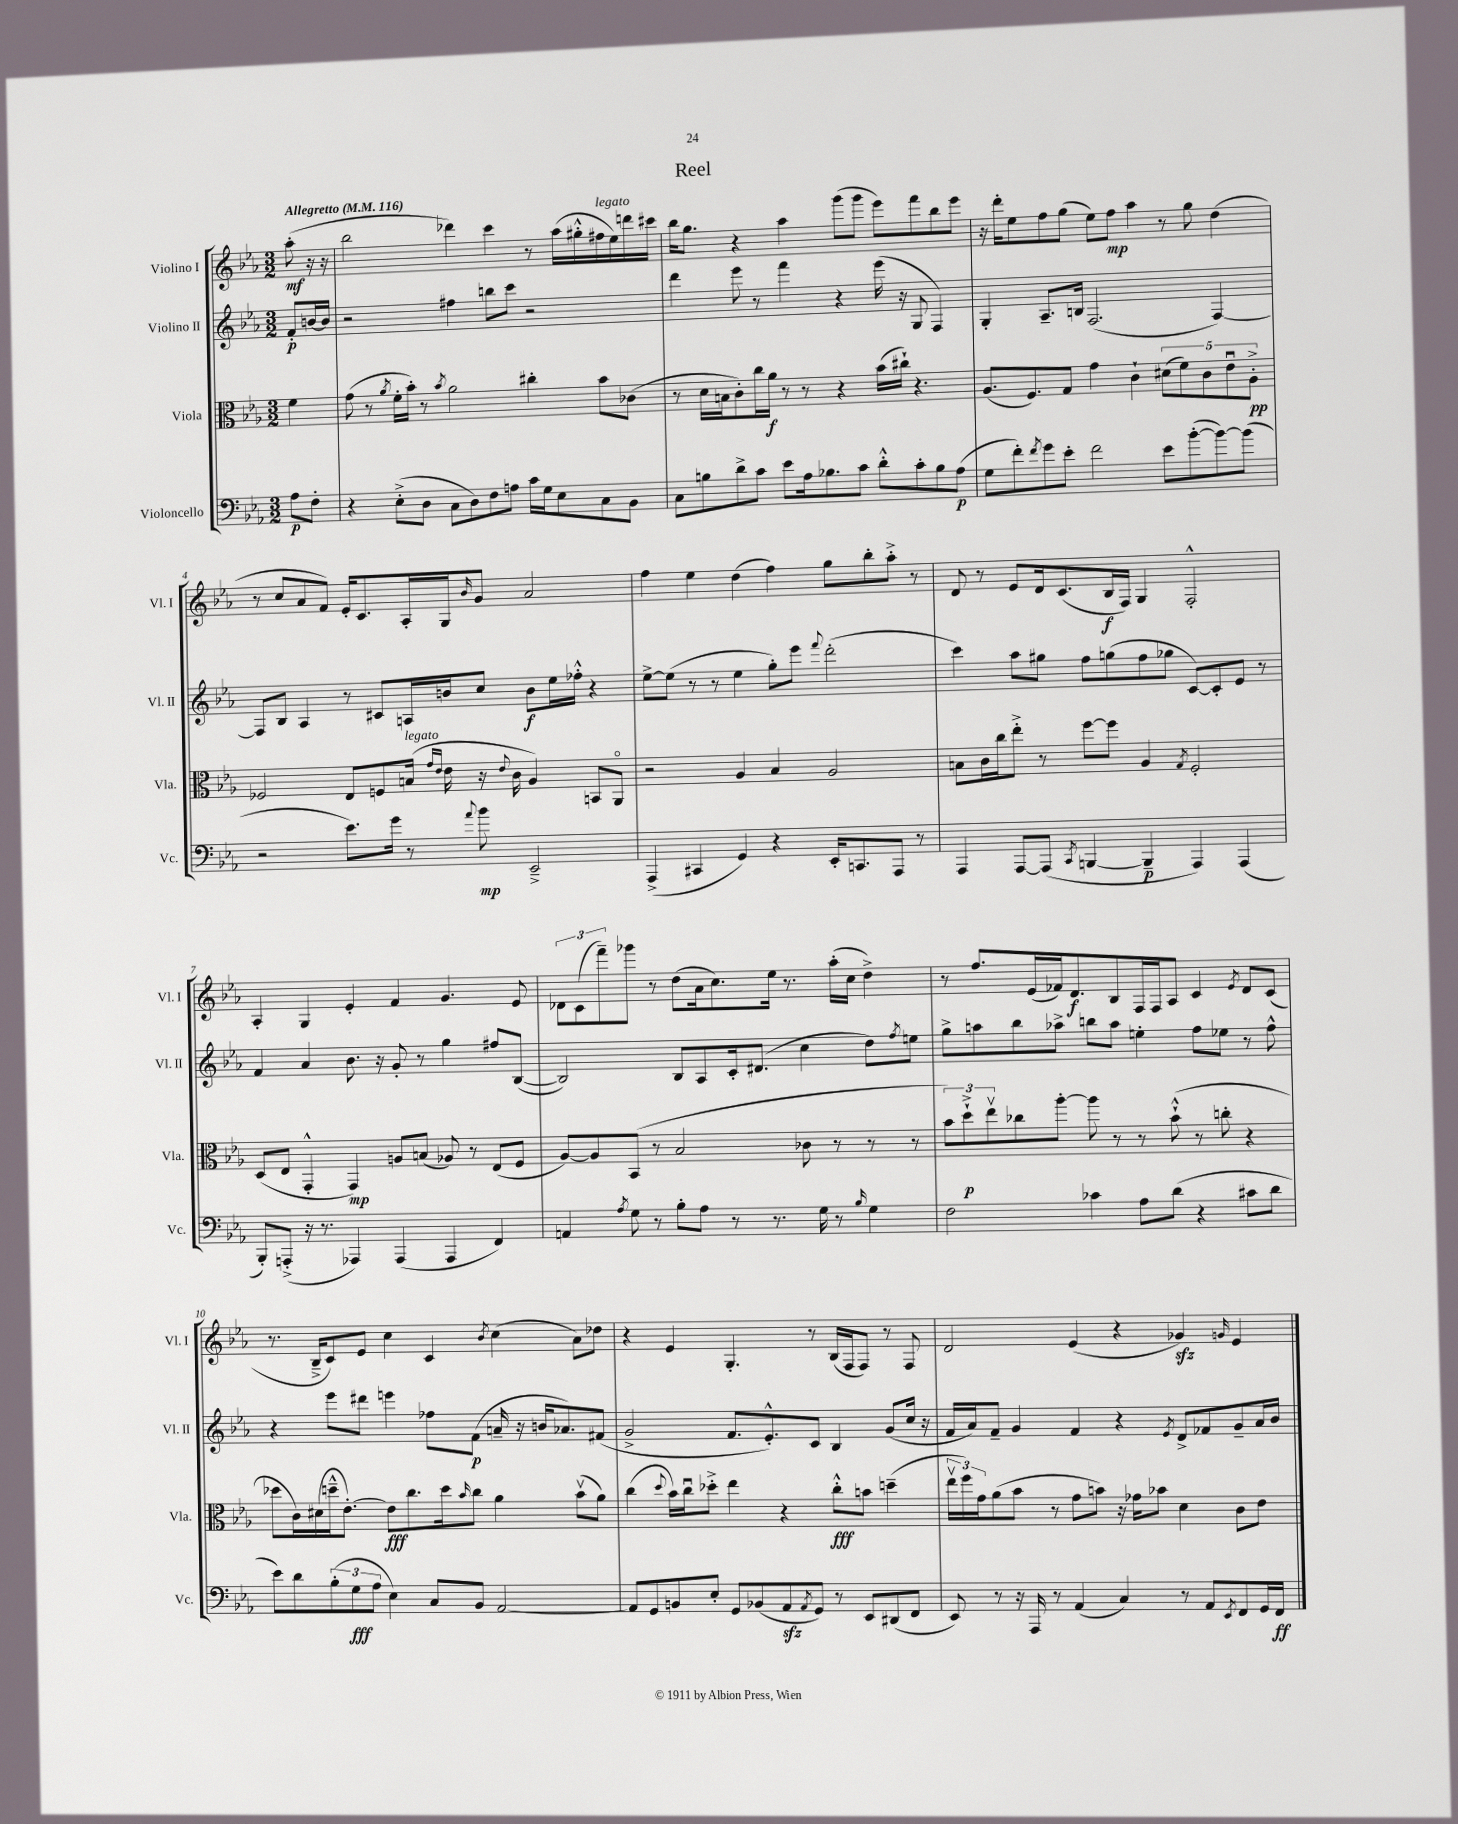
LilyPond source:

\header { title = "Reel" }
<<
\new StaffGroup <<
\new Staff = "s0" \with { instrumentName = "Violino I" shortInstrumentName = "Vl. I" } {
    \clef treble \key ees \major \numericTimeSignature \time 3/2 \partial 4 \tempo "Allegretto" 4 = 116
    aes''8-.\mf( r16 r16 |
    bes''2 des'''4) c'''4 r8 aes''16( gis''16-.-^ fis''16^\markup { \italic "legato" } ees''16) d'''16 cis'''16 |
    bes''16 g''8. r4 aes''4 g'''8( g'''8 ees'''8) f'''8 bes''8 ees'''8 |
    r16 d'''16-. ees''8 f''8 g''8( ees''8) f''8\mp aes''4 r8 g''8 d''4( |
    r8 c''8 aes'8 f'8) ees'16-. c'8. aes16-. g16 \grace { bes'16 } g'8 aes'2 |
    f''4 ees''4 d''4( f''4) g''8 bes''8-. aes''8-.-> r8 |
    d'8 r8 ees'8 d'16 c'8.( bes16\f f16) g4 f2-.-^ |
    aes4-. g4 ees'4-. f'4 g'4. ees'8 |
    \tuplet 3/2 { des'8 c'8( f'''8--) } ges'''8 r8 d''8( aes'16 c''8.) ees''16 r8. aes''16-.( c''16 d''4->) |
    r8 f''8. ees'16( fes'16) d'8.\f bes8 f16 f16 aes8 c'4 \acciaccatura { ees'8 } d'8 c'8( |
    r8. bes16---> c'8) ees'8 c''4 c'4 \acciaccatura { bes'8 } c''4( aes'8) des''8 |
    r4 ees'4 g4.-. r8 bes16( f16 f8) r8 f8 |
    d'2 ees'4( r4 ges'4\sfz) \grace { g'16 } ees'4 \bar "|." |
}
\new Staff = "s1" \with { instrumentName = "Violino II" shortInstrumentName = "Vl. II" } {
    \clef treble \key ees \major \numericTimeSignature \time 3/2 \partial 4
    f'8-.\p b'16~ b'16 |
    r2 fis''4 b''8 c'''8 r2 |
    d'''4 ees'''8 r8 f'''4 r4 ees'''16( r16 g8 f4) |
    g4-. aes8.-- b16 f2.( f4~) |
    f8 bes8 aes4 r8 cis'8 a16 b'16 c''8 b'8\f ees''16 fes''16-.-^ r4 |
    ees''8~-> ees''8( r8 r8 ees''4 g''8-.) ees'''8 \appoggiatura { f'''8 } d'''2-.( |
    c'''4) aes''8 gis''8 f''8 g''8( f''8 ges''8 c'8~) c'8-. ees'8 r8 |
    f'4 aes'4 bes'8. r16 g'8-. r8 g''4 fis''8 bes8~( |
    bes2) bes8 aes8 c'16-. dis'8.( c''4 d''8) \acciaccatura { f''8 } e''8 |
    g''8-> a''8 bes''8 aes''8-> b''8 aes''8 e''4-. f''8 ees''8 r8 f''8-^ |
    r4 ees'''8 dis'''8 e'''4 fes''8 f'8\p( a'16-- r16 b'16 aes'8.) fis'8( |
    g'2-> f'8. ees'8.-.-^) c'8 bes4 g'8( c''16 r16 |
    f'16 aes'16) f'8-- g'4 f'4 r4 \acciaccatura { ees'8 } d'8-> fes'8 g'8-- aes'16 bes'16 \bar "|." |
}
\new Staff = "s2" \with { instrumentName = "Viola" shortInstrumentName = "Vla." } {
    \clef alto \key ees \major \numericTimeSignature \time 3/2 \partial 4
    f'4 |
    g'8( r8 \acciaccatura { aes'8 } f'16-. bes'16-.) r8 \acciaccatura { bes'8 } aes'2 cis''4-. bes'8 ces'8( |
    r8 d'16 b16 c'8-.) c''16 aes'16\f r8 r8 r4 bes'16( cis''16-!) r4. |
    aes8.( f8.) g8 g'4 c'4-! \tuplet 5/4 { dis'8( f'8) c'8 ees'8\downbow aes8-.->\pp } |
    fes2 ees8 f8 b16^\markup { \italic "legato" }( \grace { g'16 ees'16 } ees'16 r16 \appoggiatura { ees'8 } c'16 aes4) b,8 aes,8\flageolet |
    r2 aes4 bes4 aes2 |
    b8 c'16 c''16 ees''8-.-> r8 f''8~ f''8 aes4 \acciaccatura { g8 } f2-. |
    d8( ees8 g,4-.-^ g,4\mp) a8 b8( aes8) r8 ees8( f8 |
    aes8~) aes8 bes,8( r8 bes2 ces'8 r8 r8 r8 |
    \tuplet 3/2 { bes'8) d''8-!->\p ees''8\upbow } ces''8 aes''8~-. aes''8 r8 r8 bes'8-!-^( r8 c''8-. r4 |
    des''8 c'16) dis'16( d''16---^ ees'8.~-.) ees'8\fff c''8. d''16 \grace { bes'16 } c''8 aes'4 bes'8\upbow( aes'8) |
    c''4( \appoggiatura { d''8 } bes'16) c''16\downbow des''8-.-> ees''4 r4 c''8-.-^\fff b'8 d''4--( |
    \tuplet 3/2 { ees''16\upbow f''16) g'16 } aes'8( bes'8 r8 g'8 b'8) r16 ges'16 bes'8 d'4 c'8 ees'8 \bar "|." |
}
\new Staff = "s3" \with { instrumentName = "Violoncello" shortInstrumentName = "Vc." } {
    \clef bass \key ees \major \numericTimeSignature \time 3/2 \partial 4
    aes8\p f8-. |
    r4 ees8-.->( d8 c8 d8) f8 a8 c'16 g16 ees8 c8 bes,8 |
    c8 b8 d'8-> c'8 ees'8 aes16 bes8. c'8 d'8-.-^ c'8-. bes8 aes8\p( |
    g8 f'8-.) \acciaccatura { f'8 } g'8 ees'8-. f'2 ees'8 bes'8~-.( bes'8~) bes'8( |
    r2 ees'8.) g'16 r8 \appoggiatura { aes'8 } bes'8\mp ees,2---> |
    aes,,4->( cis,4 g,4) r4 ees,16-. c,8. aes,,8 r8 |
    aes,,4 aes,,8~ aes,,8( \acciaccatura { c,8 } b,,4~ b,,4--\p aes,,4) aes,,4( |
    bes,,8-.) a,,8-.->( r16 r8. aes,,4) aes,,4( aes,,4 f,4) |
    a,4 \acciaccatura { aes8 } g8 r8 bes8-. aes8 r8 r8. g16 r8 \grace { bes16 } g4 |
    f2 ces'4 aes8 d'8( r4 cis'8 d'8 |
    ees'8) d'8 \tuplet 3/2 { bes8-.( g8\fff aes8 } ees4) c8 bes,8 aes,2~ |
    aes,8 g,8 b,8 ees8-. g,8 bes,8( aes,8\sfz \acciaccatura { aes,8 } g,8) r8 ees,8 dis,8( f,8 |
    ees,8) r8 r16 aes,,16 r8 aes,4( c4) r8 aes,8 \acciaccatura { ees,8 } f,8 g,16 f,16\ff \bar "|." |
}
>>
>>
